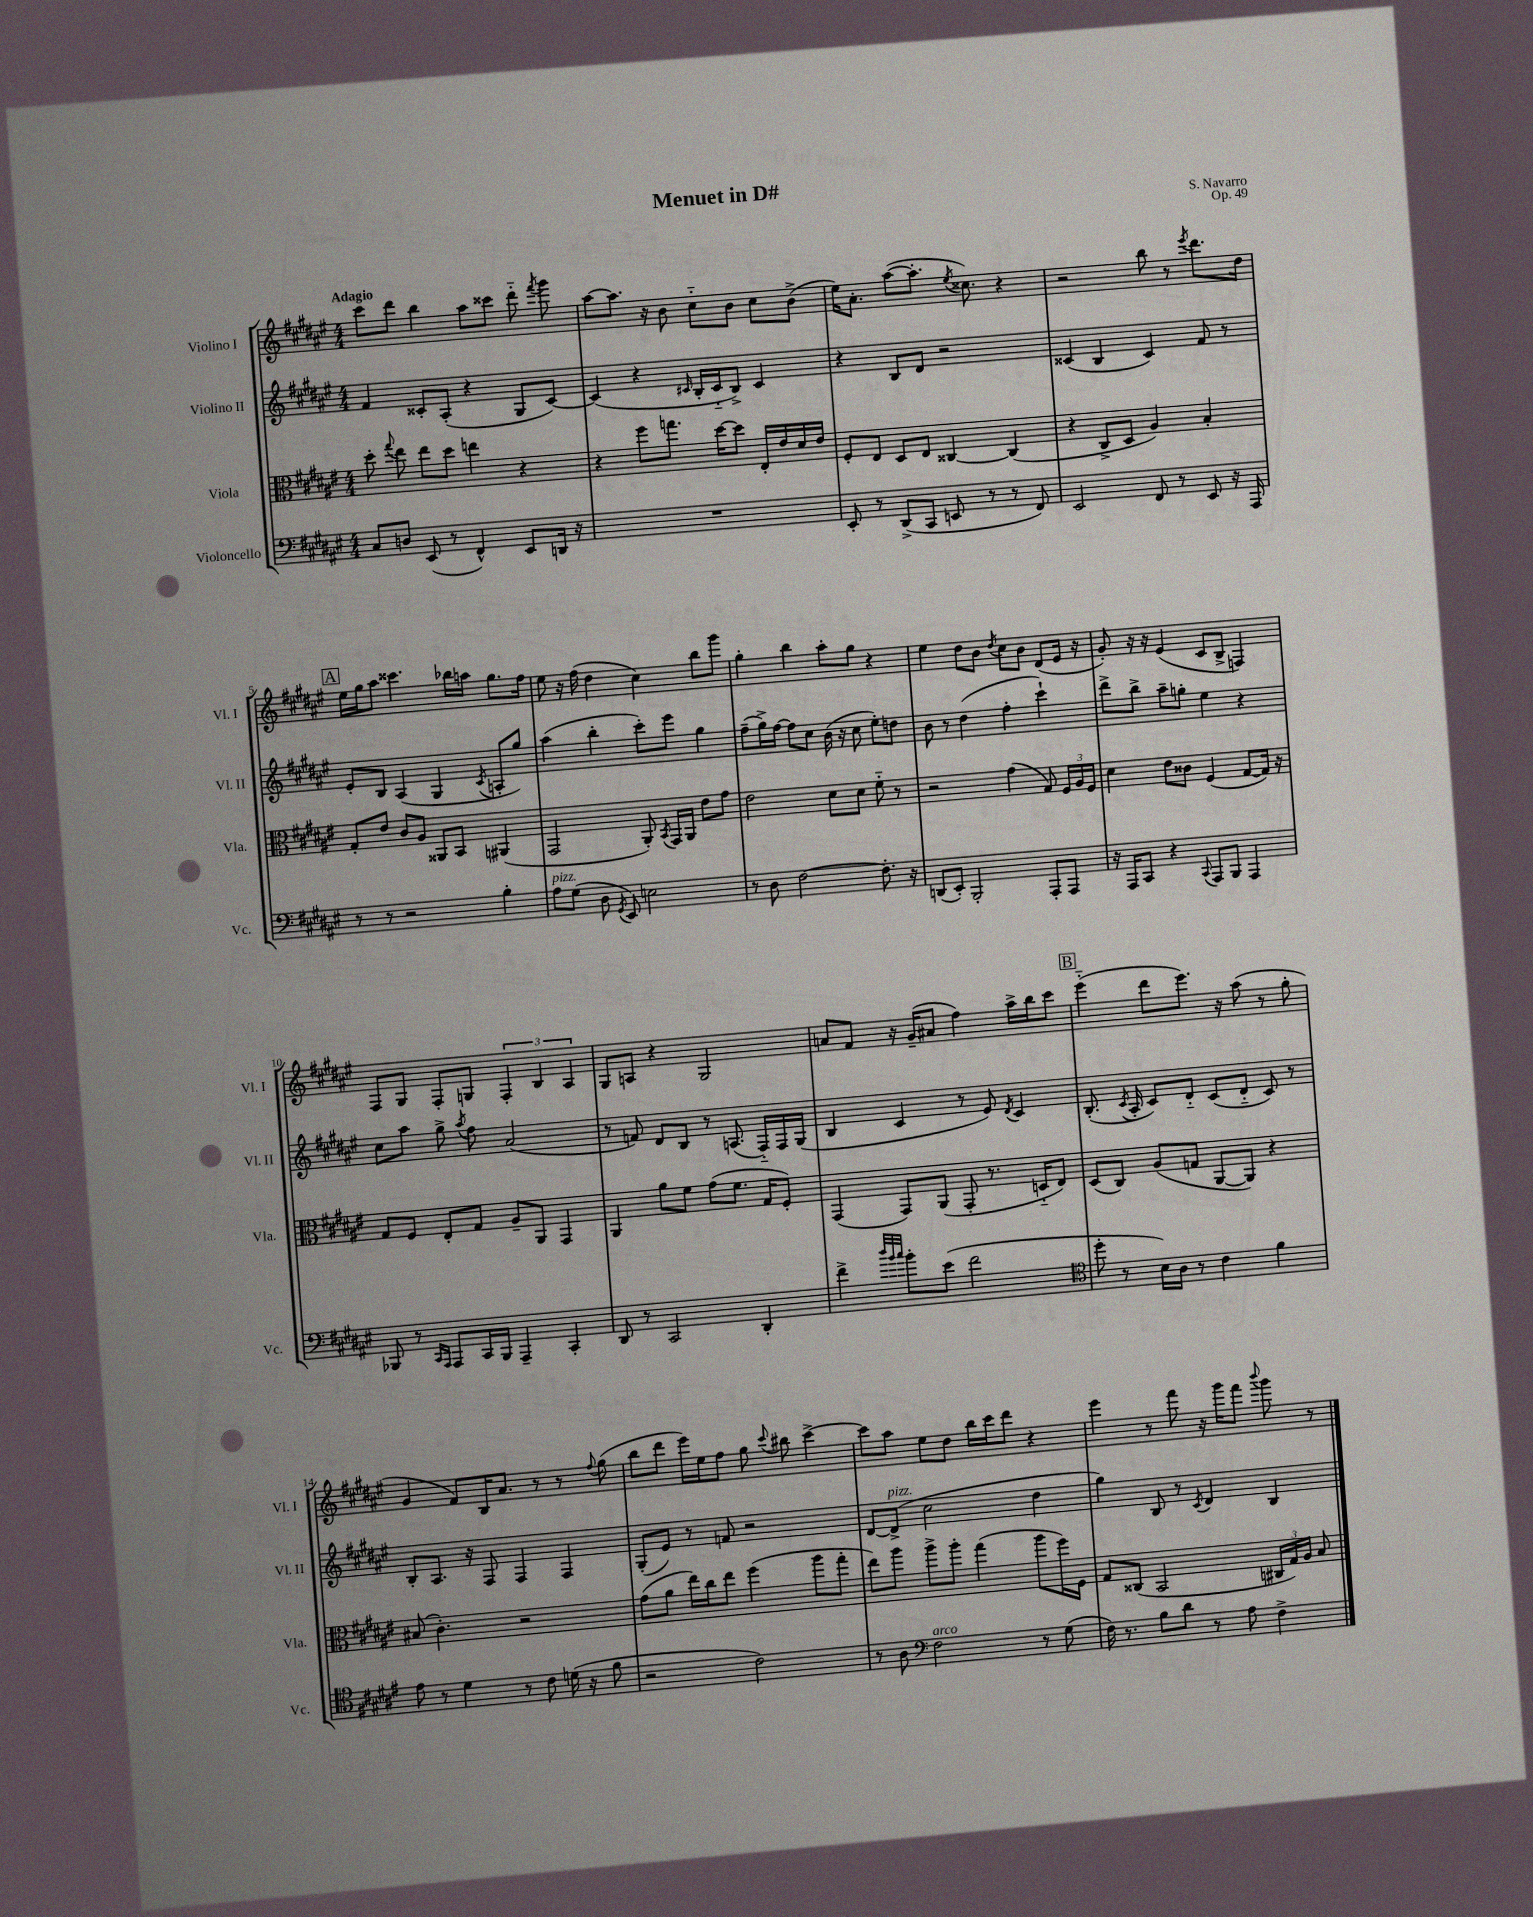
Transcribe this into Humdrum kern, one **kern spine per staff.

**kern	**kern	**kern	**kern
*staff4	*staff3	*staff2	*staff1
*clefF4	*clefC3	*clefG2	*clefG2
*k[f#c#g#d#a#e#]	*k[f#c#g#d#a#e#]	*k[f#c#g#d#a#e#]	*k[f#c#g#d#a#e#]
*M4/4	*M4/4	*M4/4	*M4/4
8C#	8dd#'	4f#	8ccc#
.	8qqgg#	.	.
8D	8ee#	.	8ddd#
(8EE#	8ee#	8c##'	4bb
8r	8dd#	(8A#'	.
4FF#^^)	4ee	4r	8aa#
.	.	.	8ccc##
8EE#	4r	8G#	8ddd#'~
.	.	.	8qfff#
16DD	.	[8c##)	8ggg#
16r	.	.	.
=	=	=	=
1r	4r	(4c##]	[8aa#
.	.	.	8.aa#]
.	8ff#	4r	.
.	.	.	16r
.	8.gg	.	8b
.	.	16qqc#	.
.	.	16B'	8cc#'~
.	[16dd#	16c#'~	.
.	8dd#]	8B^)	8b
.	16E#'	4c#	8cc#
.	16e#	.	.
.	16d#	.	(8b^
.	16e#	.	.
=	=	=	=
8EE#'	8F#'	4r	16ee#)
.	.	.	8.a#'
8r	8E#	.	.
(8DD#^	8D#	8B	([8aa#
8CC#	8E#	8d#	8.aa#']
8EE	[4C##	2r	.
.	.	.	8qee#
.	.	.	8.cc##)
8r	.	.	.
8r	(4C##]	.	4r
8FF#)	.	.	.
=	=	=	=
2EE#	4r	(4c##	2r
.	8C#^	4B	.
.	8D#	.	.
8FF#	4A#)	4c##)	8bb
8r	.	.	8r
.	.	.	8qeee#
8EE#	4B'	8f#	8.ddd#
16r	.	8r	.
16AAA#	.	.	16dd#
=	=	=	=
8r	8G#'	8e#'	16ee#
.	.	.	16gg#
8r	8e#	8B	8aa#
2r	8c#	(4A#	4.ccc##
.	8A#	.	.
.	8AA##	4G#	.
.	8BB	.	16bb-
.	.	.	16aa
.	.	8qc#	.
4B'	(4AA#	8A'	8.gg#
.	.	8gg#)	.
.	.	.	16ff#
=	=	=	=
8A#	2GG#	(4aa#	8ee#
(8G#	.	.	16r
.	.	.	(16ff#
8D#	.	4bb'	4dd#
8qGG#	.	.	.
8EE#)	.	.	.
2E	8AA#')	8ccc#')	4cc#)
.	8qBB	.	.
.	16GG#	8eee#	.
.	16AA#	.	.
.	8e#	4gg#	8bb
.	8g#	.	8ggg#
=	=	=	=
8r	2e#	(8ff#~	4gg#'
8D#	.	16gg#^)	.
.	.	[16ff#	.
[2F#	.	8ff#]	4bb
.	.	8cc#	.
.	8d#	(16b	8aa#'
.	.	16r	.
.	8d#	8cc#	8gg#
8.F#']	8f#'~	8ee#')	4r
.	8r	8dd	.
16r	.	.	.
=	=	=	=
(8DD	2r	8b	4ee#
8EE#')	.	8r	.
2BBB'	.	(4dd#	8dd#
.	.	.	8b
.	.	.	8qdd#
.	(4g#	4ff#'	8cc#
.	.	.	8b
8AAA#'	8G#)	4ccc#`)	(8d#
8AAA#	24F#	.	16e#
.	24A#	.	.
.	.	.	16r
.	24F#	.	.
=	=	=	=
16r	4d#	8ddd#^	8g#')
16AAA#	.	.	.
8CC#	.	8bb^	16r
.	.	.	16r
4r	8e#	8aa#~	(4e#
.	8c##	8gg'	.
8qqCC#	.	.	.
8AAA#	(4F#	4ee#	8c#
8BBB	.	.	8B^
4AAA#	[8G#	4r	4F)
.	16G#])	.	.
.	16r	.	.
=	=	=	=
8BBB-	8G#	8cc#	8F#
8r	8F#	8aa#	8G#
16qqCC#	.	.	.
16qqAAA#	.	.	.
8AAA#	8E#'	8gg#^	8F#'
.	.	8qaa#	.
16CC#	8G#	8ff#	8G
16BBB-	.	.	.
4AAA#~	8A#~	(2a#	6F#'
.	8AA#	.	.
.	.	.	6B
4CC#'	4GG#	.	.
.	.	.	6A#
=	=	=	=
8DD#	4AA#	8r	8G#
8r	.	8f)	8A
2CC#	8a#	8d#	4r
.	8f#	8B	.
.	(8g#	8r	2G#
.	8.f#	(8.A	.
4DD#'	.	.	.
.	16G#	16F#'~)	.
.	8F#')	16F#	.
.	.	(16G#	.
=	=	=	=
4f#^	(4GG#	4B	8a
.	.	.	8f#
32qqdd#	.	.	.
32qqb	.	.	.
32qqcc#	.	.	.
8b'	8GG#)	4c#	16r
.	.	.	(16g#~
(8e#	(8AA#	.	8a#
2f#	8GG#'	8r	4ff#)
.	8.r	8e#)	.
.	.	8qd#	.
.	.	4c#	16aa#^
.	16D'~	.	16bb
.	8E#)	.	8ccc#
=	=	=	=
*clefC4	*	*	*
8dd#'	(8D#	(8.B'	(4eee#'~
8r	8C#)	.	.
.	.	8qc#	.
.	.	16A#'	.
16B)	(8A#	8c#)	8ddd#
16A#	.	.	.
8r	8G	8d#'~	8.eee#)
4c#	[8AA#	(8c#	.
.	.	.	16r
.	8AA#])	8d#'~	(8aa#
4f#	4r	8c#)	8r
.	.	8r	8gg#'
=	=	=	=
8e#	(8B#	8B'	4g#
8r	4.c#')	8.A#	.
4d#	.	.	8f#)
.	.	16r	.
.	.	8F#	16B
.	.	.	8.a#
8r	2r	4F#	.
8c#	.	.	8r
(16d	.	4F#	8r
16r	.	.	.
.	.	.	8qqff#
8f#	.	.	(8gg#
=	=	=	=
2r	(8g#	(8G#'	8bb
.	8a#	8e#)	8ddd#
.	16ee#)	8r	16eee#)
.	16cc#	.	16ee#
.	8ee#	8f	8ff#
2c#)	(4ff#	2r	8gg#
.	.	.	8qqccc#
.	.	.	8bb#
.	8aa#	.	[4ccc#^
.	8gg#'	.	.
=	=	=	=
8r	8ee#)	[8d#	8ccc#]
8A#	8aa#	(8d#^]	8aa#
*clefF4	*	*	*
2F#	8aa#^	2cc#	8ee#
.	8aa#'	.	8dd#
.	(4gg#	.	16bb
.	.	.	16ccc#
.	.	.	8ddd#
8r	8aa#	4dd#	4r
(8G#	16ff#)	.	.
.	16F#	.	.
=	=	=	=
16F#)	8G#	4gg#)	4eee#
8.r	.	.	.
.	(8C##	.	.
8B	2BB	8B	8r
8d#	.	8r	8fff#
.	.	8qc#	.
8r	.	4d#	16r
.	.	.	16ggg#
8A#	.	.	8fff#
.	.	.	8qqbbb
4F#^	24C#	4B	8ggg#
.	24G#)	.	.
.	24A#	.	.
.	8B	.	8r
==	==	==	==
*-	*-	*-	*-
